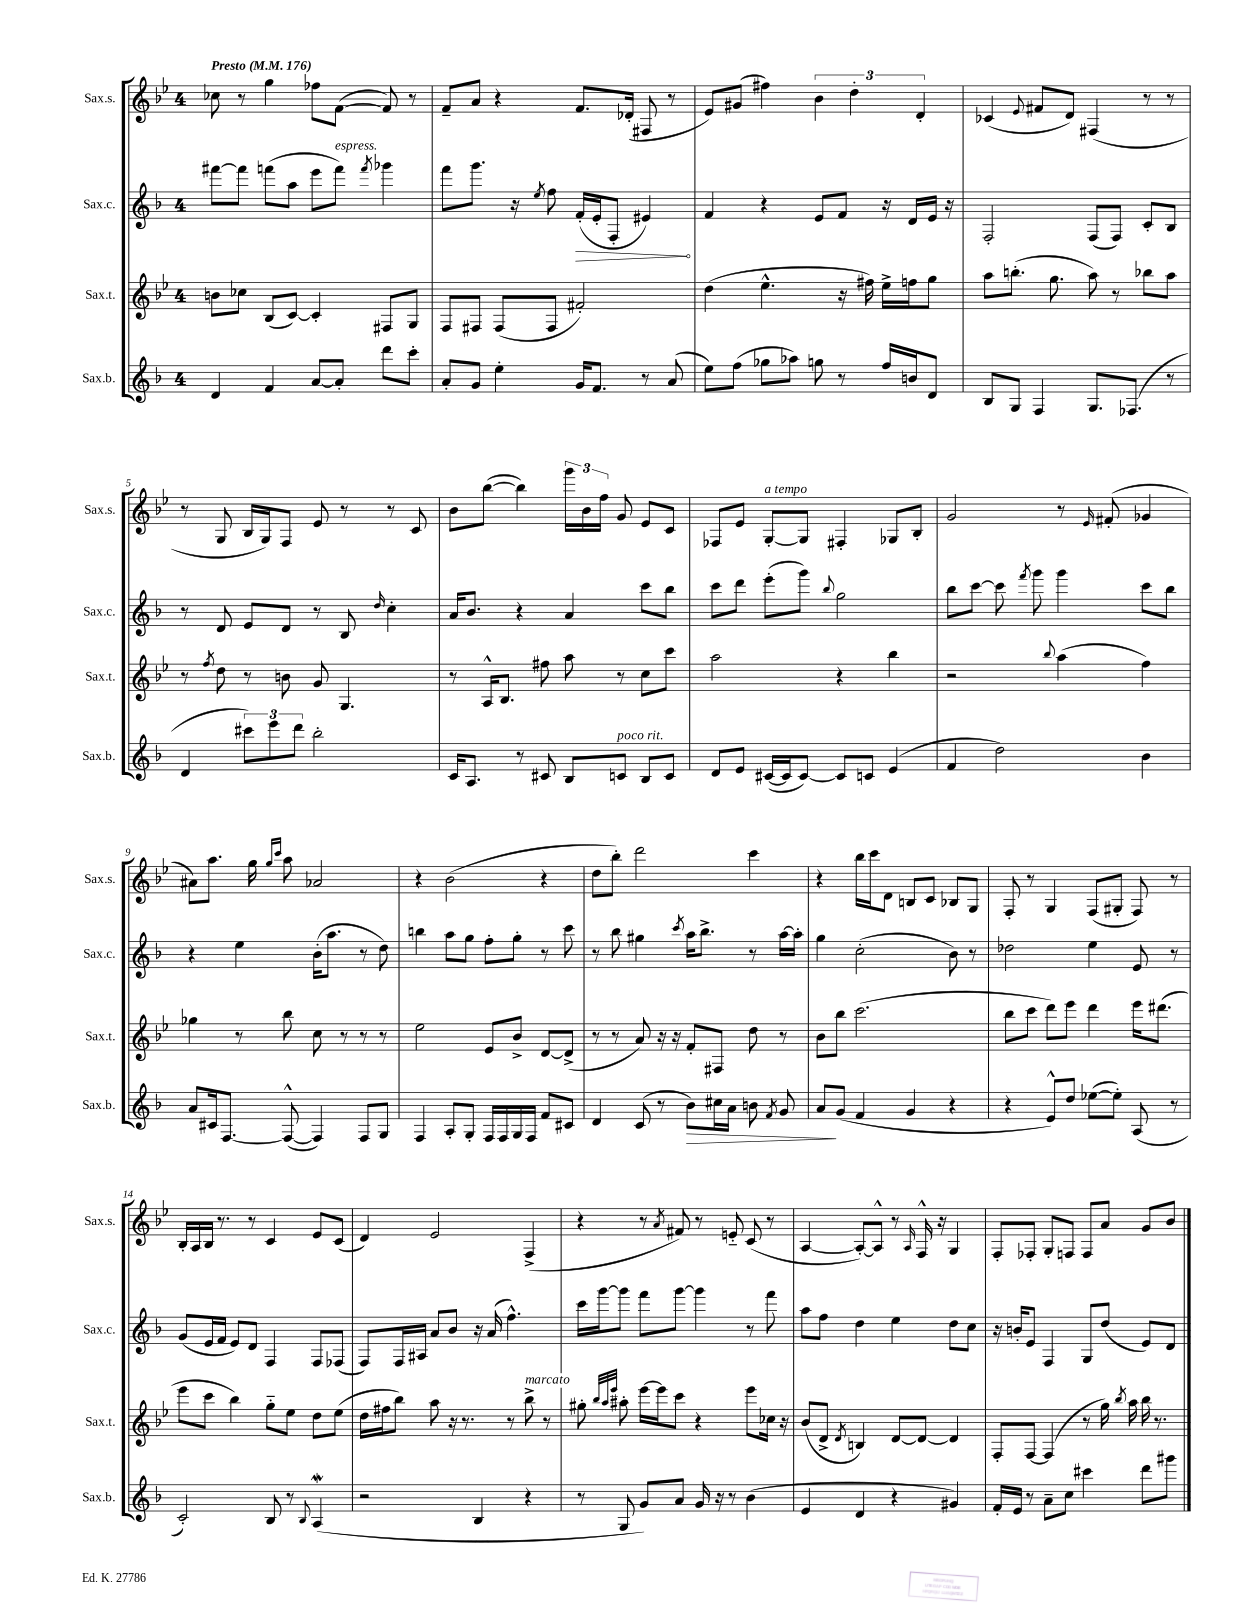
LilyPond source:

<<
\new StaffGroup <<
\new Staff = "s0" \with { instrumentName = "Sax.s." shortInstrumentName = "Sax.s." } {
    \clef treble \key bes \major \once \override Staff.TimeSignature.style = #'single-digit \time 4/4 \tempo "Presto" 4 = 176
    \autoBeamOff ces''8 r8 g''4 fes''8[ f'8]~( f'8) r8 |
    f'8[-- a'8] r4 f'8.[ des'16]-.( fis8 r8 |
    ees'8[) gis'8]( fis''4) \tuplet 3/2 { bes'4 d''4-. d'4-. } |
    ces'4( \appoggiatura { ees'8 } fis'8[ d'8]) fis4( r8 r8 |
    r8 g8 bes16[ g16) f8] ees'8 r8 r8 c'8 |
    bes'8[ bes''8]~( bes''4) \tuplet 3/2 { g'''16[ bes'16 f''16] } g'8 ees'8[ c'8] |
    fes8[ ees'8] g8[~-.^\markup { \italic "a tempo" } g8] fis4-. ges8[ bes8]-. |
    g'2 r8 \grace { ees'16 } fis'8-.( ges'4 |
    ais'8[) a''8.] g''16 \grace { g''16[ c'''16] } a''8 aes'2 |
    r4 bes'2( r4 |
    d''8[ bes''8]-.) d'''2 c'''4 |
    r4 bes''16[ c'''16 d'8] b8[ c'8] bes8[ g8] |
    f8-. r8 g4 f8[( gis8]-. f8) r8 |
    bes16[-. a16 bes16] r8. r8 c'4 ees'8[ c'8]( |
    d'4) ees'2 f4->( |
    r4 r8 \acciaccatura { a'8 } fis'8) r8 e'8-_ c'8( r8 |
    a4~ a8[~-.) a8]-^ r8 \grace { a16 } f16-^ r16 g4 |
    f8[-. fes8]-. g8[-. f8] f8[ a'8] g'8[ bes'8] \bar "|." |
}
\new Staff = "s1" \with { instrumentName = "Sax.c." shortInstrumentName = "Sax.c." } {
    \clef treble \key f \major \once \override Staff.TimeSignature.style = #'single-digit \time 4/4
    \autoBeamOff fis'''8[~ fis'''8] f'''8[( a''8] e'''8[ f'''8]^\markup { \italic "espress." }) \acciaccatura { f'''8 } ges'''4 |
    f'''8[ g'''8.] r16 \acciaccatura { e''8 } f''8 \once \override Hairpin.circled-tip = ##t f'16[-.\>( e'16-. f8]-. eis'4\!) |
    f'4 r4 e'8[ f'8] r16 d'16[ e'16] r16 |
    f2-. f8[( f8]) c'8[-. bes8] |
    r8 d'8 e'8[ d'8] r8 bes8 \grace { d''16 } c''4-. |
    a'16[ bes'8.] r4 a'4 c'''8[ bes''8] |
    c'''8[ d'''8] e'''8[-.( g'''8]) \appoggiatura { bes''8 } g''2 |
    bes''8[ c'''8]~ c'''8 \acciaccatura { f'''8 } g'''8 g'''4 c'''8[ bes''8] |
    r4 e''4 bes'16[-.( a''8.] r8 d''8) |
    b''4 a''8[ g''8] f''8[-. g''8]-. r8 c'''8 |
    r8 bes''8 gis''4 \acciaccatura { c'''8 } a''16[ bes''8.]-> r8 a''16[~ a''16]-. |
    g''4 c''2-.( bes'8) r8 |
    des''2 e''4 e'8 r8 |
    g'8[( e'16 f'16] e'8[) d'8] f4 f8[ fes8]( |
    f8[) f16 ais16] a'8[ bes'8] r16 a'16( f''4.-^) |
    c'''16[ g'''16~ g'''8] f'''8[ g'''8]~ g'''4 r8 f'''8 |
    a''8[ f''8] d''4 e''4 d''8[ c''8] |
    r16 b'16[-. e'8] f4 g8[ d''8]( e'8[) d'8] \bar "|." |
}
\new Staff = "s2" \with { instrumentName = "Sax.t." shortInstrumentName = "Sax.t." } {
    \clef treble \key bes \major \once \override Staff.TimeSignature.style = #'single-digit \time 4/4
    \autoBeamOff b'8[ ces''8] bes8[( c'8]~) c'4-. fis8[ g8] |
    f8[ fis8] fis8[( fis8] fis'2-.) |
    d''4( ees''4.-^ r16 fis''16) ees''16[-> f''16 g''8] |
    a''8[ b''8.]-.( g''8. a''8) r8 bes''8[ a''8] |
    r8 \acciaccatura { f''8 } d''8 r8 b'8 g'8 g4. |
    r8 a16[-^ bes8.] fis''8 a''8 r8 c''8[ c'''8] |
    a''2 r4 bes''4 |
    r2 \appoggiatura { bes''8 } a''4( f''4) |
    ges''4 r8 bes''8 c''8 r8 r8 r8 |
    ees''2 ees'8[ bes'8]-> d'8[~ d'8]->( |
    r8 r8 a'8) r16 r16 f'8[-. fis8] d''8 r8 |
    bes'8[ bes''8] c'''2.( |
    bes''8[ c'''8] d'''8[) ees'''8] d'''4 ees'''16[ dis'''8.]( |
    ees'''8[ c'''8] bes''4) g''8[-_ ees''8] d''8[ ees''8]( |
    d''16[ fis''16 bes''8]) a''8 r16 r8. r8 bes''8->^\markup { \italic "marcato" } r8 |
    gis''8-. \grace { bes''32[ a''32 ees'''32] } ais''8-. ees'''16[~ ees'''16 c'''8] r4 ees'''8[ ces''16] r16 |
    bes'8[( d'8]-> \acciaccatura { d'8 } b4) d'8[~ d'8]~ d'4 |
    f8[-. f8]~ f4( r8 g''16) \acciaccatura { bes''8 } a''16 bes''16 r8. \bar "|." |
}
\new Staff = "s3" \with { instrumentName = "Sax.b." shortInstrumentName = "Sax.b." } {
    \clef treble \key f \major \once \override Staff.TimeSignature.style = #'single-digit \time 4/4
    \autoBeamOff d'4 f'4 a'8[~ a'8]-. d'''8[ c'''8]-. |
    a'8[-. g'8] e''4-. g'16[ f'8.] r8 a'8( |
    e''8[) f''8]( ges''8[ aes''8]) g''8 r8 f''16[ b'16 d'8] |
    bes8[ g8] f4 g8.[ fes8.]( r8 |
    d'4 \tuplet 3/2 { cis'''8[) e'''8 d'''8] } bes''2-. |
    c'16[ a8.] r8 cis'8 bes8[ c'8]^\markup { \italic "poco rit." } bes8[ c'8] |
    d'8[ e'8] cis'16[~( cis'16 cis'8]~) cis'8[ c'8] e'4( |
    f'4 d''2) bes'4 |
    a'8[ cis'16 f8.]~ f8~-^( f4) f8[ g8] |
    f4 a8[-. g8]-. f16[ f16 g16 f16] f'8[ cis'8] |
    d'4 c'8( r8 bes'8[\>) cis''16 a'16] b'8 \acciaccatura { f'8 } g'8 |
    a'8[\! g'8]( f'4 g'4 r4 |
    r4 e'8[-^) d''8] ees''8[~( ees''8]-.) a8( r8 |
    c'2-.) bes8 r8 \appoggiatura { bes8 } a4\mordent( |
    r2 bes4 r4 |
    r8 g8 g'8[) a'8] g'16 r16 r8 bes'4( |
    e'4 d'4 r4 gis'4) |
    f'16[-. e'16] r8 a'8[-- c''8] cis'''4 d'''8[ gis'''8] \bar "|." |
}
>>
>>
